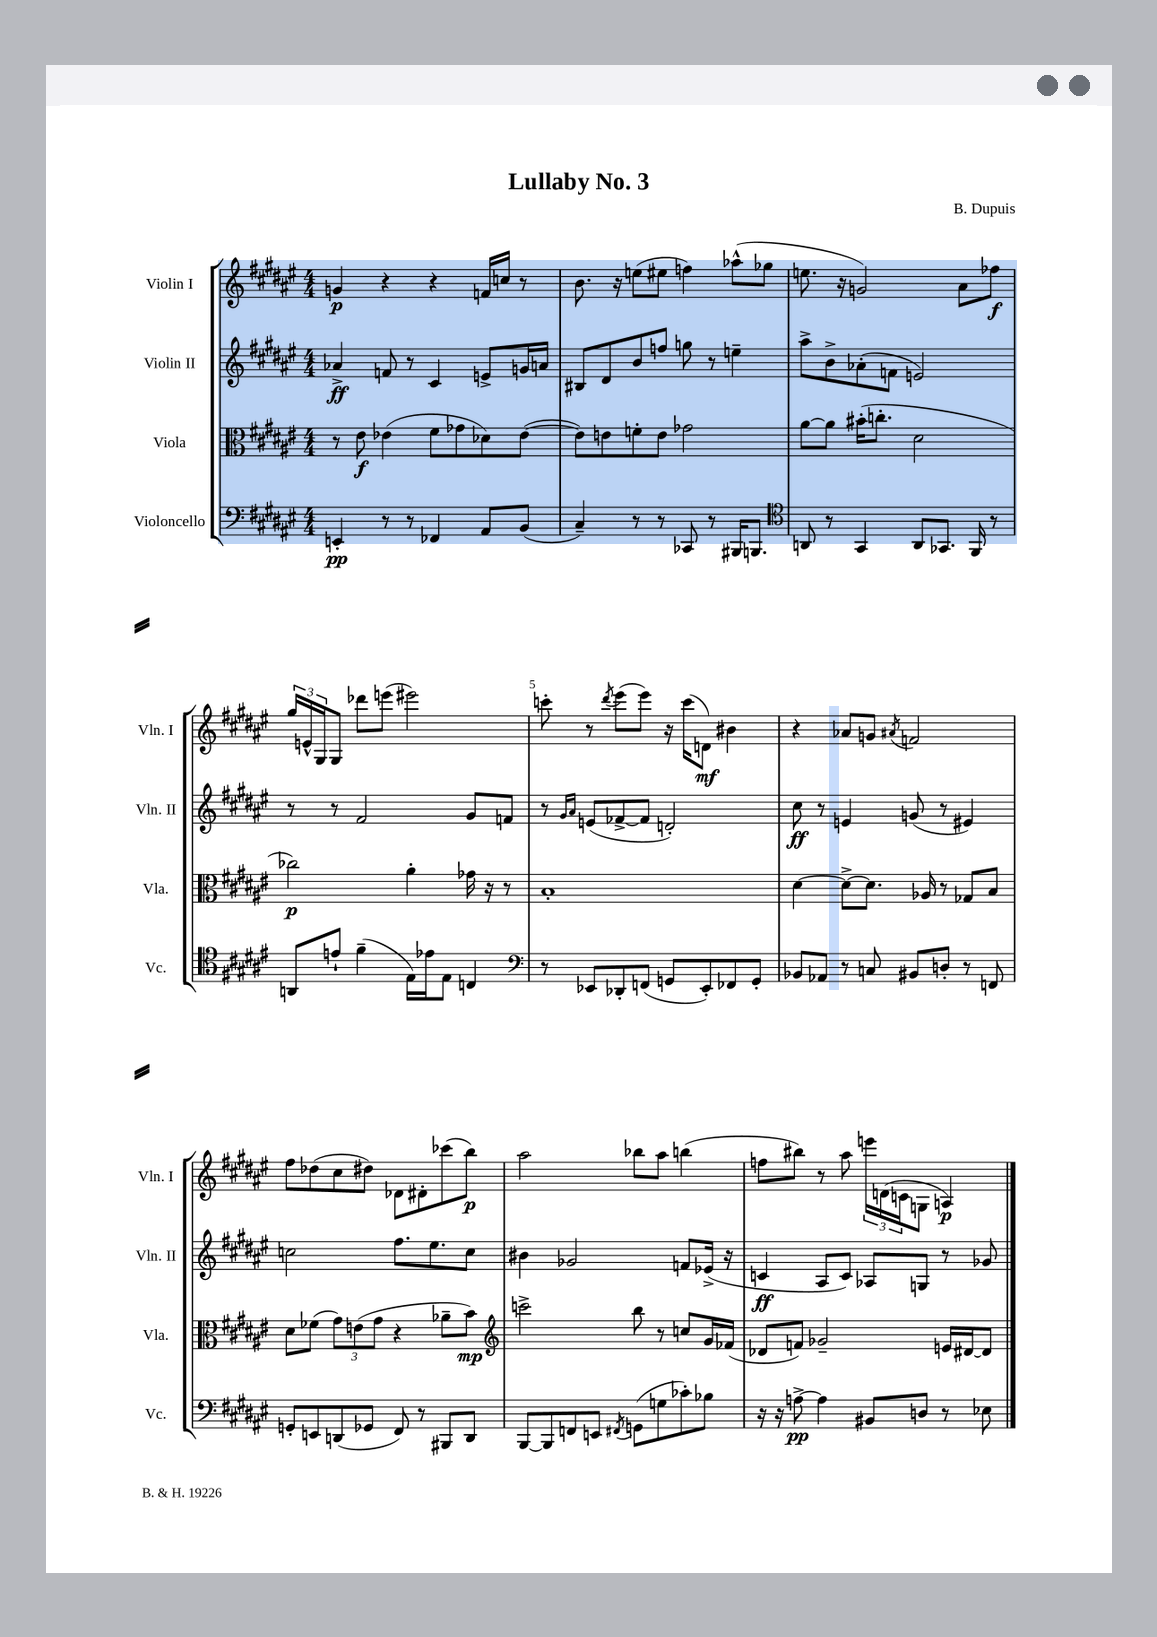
\header { title = "Lullaby No. 3" composer = "B. Dupuis" }
<<
\new StaffGroup <<
\new Staff = "s0" \with { instrumentName = "Violin I" shortInstrumentName = "Vln. I" } {
    \clef treble \key fis \major \numericTimeSignature \time 4/4
    g'4\p r4 r4 f'16 c''16 r8 |
    b'8. r16 e''8( eis''8 f''4) aes''8-^( ges''8 |
    e''8. r16 g'2) ais'8 fes''8\f |
    \tuplet 3/2 { gis''16 e'16-^ gis16 } gis8 des'''8 e'''8( eis'''2) |
    c'''8-. r8 \acciaccatura { dis'''8 } eis'''8( eis'''8) r16 c'''16( d'8\mf) bis'4 |
    r4 aes'8 g'8 \acciaccatura { ais'8 } f'2 |
    fis''8 des''8( cis''8 dis''8) des'8 dis'8-. ces'''8( b''8\p) |
    ais''2 bes''8 ais''8 b''4( |
    f''8 bis''8) r8 ais''8 \tuplet 3/2 { e'''16 d'16( c'16 } g8 a4\p) \bar "|." |
}
\new Staff = "s1" \with { instrumentName = "Violin II" shortInstrumentName = "Vln. II" } {
    \clef treble \key fis \major \numericTimeSignature \time 4/4
    aes'4->\ff f'8 r8 cis'4 e'8-> g'16 a'16 |
    bis8 dis'8 b'8 f''8 g''8 r8 e''4-- |
    ais''8-> b'8-> aes'8-.( f'8 e'2) |
    r8 r8 fis'2 gis'8 f'8 |
    r8 \grace { gis'16 ais'16 } e'8( fes'8~-> fes'8 d'2-.) |
    cis''8\ff r8 e'4 g'8( r8 eis'4) |
    c''2 fis''8. eis''8. c''8 |
    bis'4 ges'2 f'8 ees'16->( r16 |
    c'4\ff ais8 c'8) aes8 g8 r8 ges'8 \bar "|." |
}
\new Staff = "s2" \with { instrumentName = "Viola" shortInstrumentName = "Vla." } {
    \clef alto \key fis \major \numericTimeSignature \time 4/4
    r8 eis'8\f ees'4( fis'8 ges'8 des'8) ees'8~( |
    ees'8) e'8 f'8-. e'8 ges'2 |
    ais'8~ ais'8 bis'16-.( c''8.-. dis'2 |
    ces''2\p) ais'4-. ges'16 r16 r8 |
    b1-. |
    dis'4~ dis'8~-> dis'8. aes16 r8 ges8 b8 |
    dis'8 fes'8( \tuplet 3/2 { gis'8) e'8( gis'8 } r4 aes'8-- b'8\mp) |
    \clef treble c'''2-> b''8 r8 c''8 gis'16 fes'16( |
    des'8 f'8) ges'2-- e'16 dis'16~ dis'8 \bar "|." |
}
\new Staff = "s3" \with { instrumentName = "Violoncello" shortInstrumentName = "Vc." } {
    \clef bass \key fis \major \numericTimeSignature \time 4/4
    e,4-.\pp r8 r8 fes,4 ais,8 b,8( |
    cis4--) r8 r8 ces,8 r8 bis,,16 b,,8. |
    \clef tenor a,8 r8 gis,4 a,8 ges,8. fis,16 r8 |
    a,8 e'8-! fis'4--( eis16) ees'16 eis8 c4 |
    \clef bass r8 ees,8 des,8-. f,8( g,8 ees,8-.) fes,8 g,8-. |
    bes,8 aes,8 r8 c8 bis,8 d8-. r8 f,8 |
    g,8-. e,8 d,8( ges,8 fis,8) r8 bis,,8 d,8 |
    b,,8~ b,,8 f,8 e,8 \acciaccatura { fis,8 } g,8( g8 ces'8-.) bes8 |
    r16 r16 a8~->\pp a4 bis,8 d8 r8 ees8 \bar "|." |
}
>>
>>
\layout { \context { \Score \override BarNumber.break-visibility = ##(#f #t #t) barNumberVisibility = #(every-nth-bar-number-visible 5) } }
